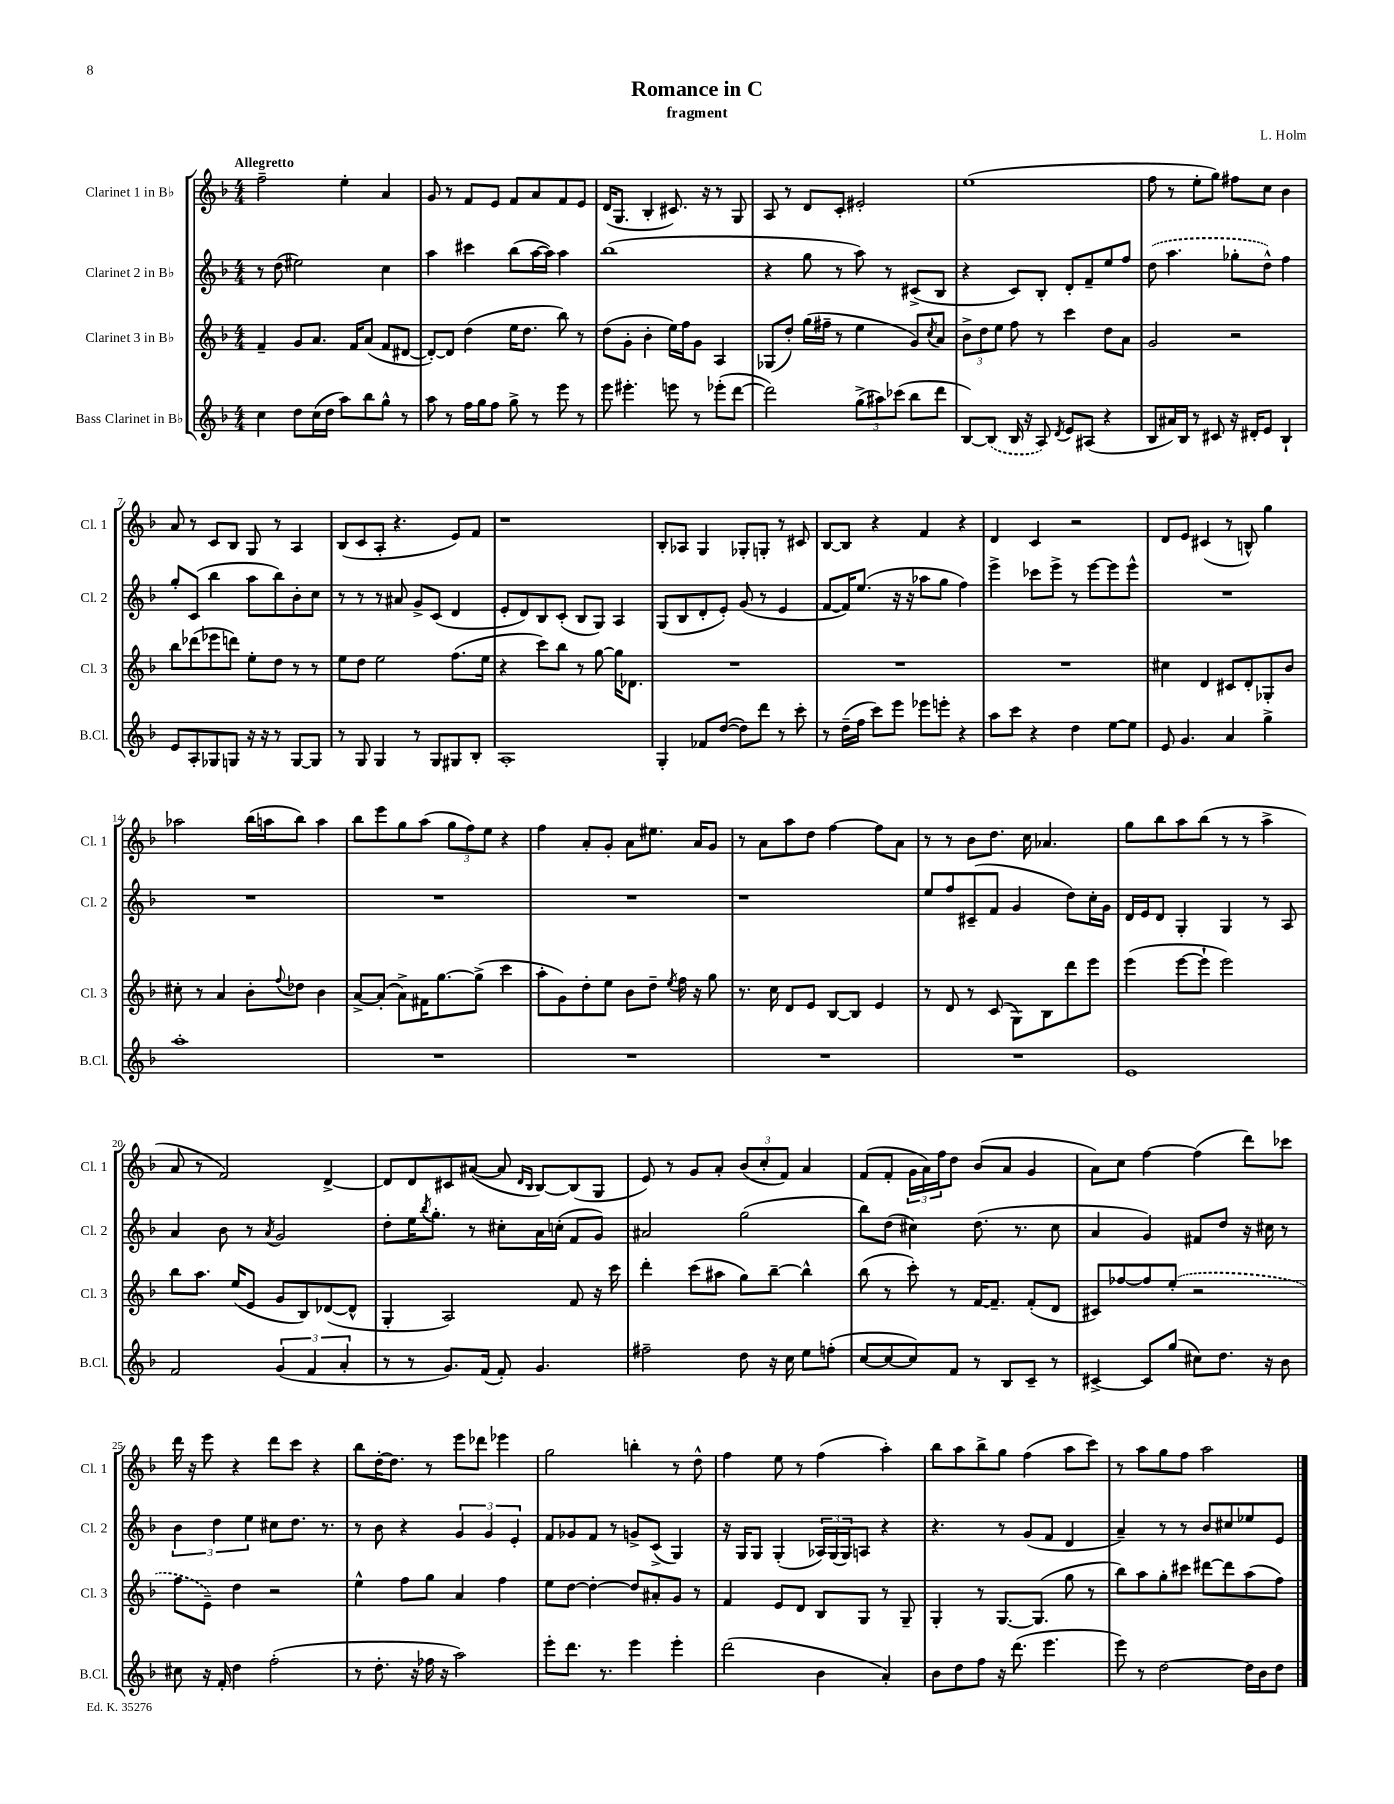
\header { title = "Romance in C" composer = "L. Holm" subtitle = "fragment" }
<<
\new StaffGroup <<
\new Staff = "s0" \with { instrumentName = "Clarinet 1 in Bb" shortInstrumentName = "Cl. 1" } {
    \clef treble \key f \major \numericTimeSignature \time 4/4 \tempo "Allegretto"
    f''2-- e''4-. a'4 |
    g'8 r8 f'8 e'8 f'8 a'8 f'8 e'8 |
    d'16( g8. bes4-. cis'8.) r16 r8 g8 |
    a8 r8 d'8 c'8-. eis'2-. |
    e''1( |
    f''8 r8 e''8-. g''8) fis''8 c''8 bes'4 |
    a'8 r8 c'8 bes8 g8 r8 a4 |
    bes8( c'8 a8-. r4. e'8) f'8 |
    r1 |
    bes8-. aes8 g4 ges8-. g8-. r8 cis'8 |
    bes8~ bes8 r4 f'4 r4 |
    d'4 c'4 r2 |
    d'8 e'8 cis'4( r8 b8-^) g''4 |
    aes''2 bes''16( a''16 bes''8) a''4 |
    bes''8 e'''8 g''8 a''8( \tuplet 3/2 { g''8 f''8) e''8 } r4 |
    f''4 a'8-. g'8-. a'8 eis''8. a'16 g'8 |
    r8 a'8 a''8 d''8 f''4~ f''8 a'8 |
    r8 r8 bes'8 d''8. c''16 aes'4. |
    g''8 bes''8 a''8 bes''8( r8 r8 a''4-> |
    a'8 r8 f'2) d'4~-> |
    d'8 d'8 cis'8 ais'8~( ais'8 \grace { d'16 bes16 } bes8~) bes8( g8 |
    e'8) r8 g'8 a'8-. \tuplet 3/2 { bes'8( c''8-. f'8) } a'4 |
    f'8( f'8-. \tuplet 3/2 { g'16 a'16) f''16 } d''8 bes'8( a'8 g'4 |
    a'8) c''8 f''4~ f''4( d'''8) ces'''8 |
    d'''16 r16 e'''8 r4 d'''8 c'''8 r4 |
    bes''8 d''16~-. d''8. r8 e'''8 des'''8 ees'''4 |
    g''2 b''4-. r8 d''8-^ |
    f''4 e''8 r8 f''4( a''4-.) |
    bes''8 a''8 bes''8-> g''8 f''4( a''8 c'''8) |
    r8 a''8 g''8 f''8 a''2 \bar "|." |
}
\new Staff = "s1" \with { instrumentName = "Clarinet 2 in Bb" shortInstrumentName = "Cl. 2" } {
    \clef treble \key f \major \numericTimeSignature \time 4/4
    r8 d''8( eis''2) c''4 |
    a''4 cis'''4 bes''8( a''16~ a''16) a''4 |
    bes''1( |
    r4 g''8 r8 a''8) r8 cis'8->( bes8 |
    r4 c'8) bes8-. d'8-. f'8-- e''8 f''8 |
    \once \slurDashed d''8( a''4. ges''8-. d''8-^) f''4 |
    g''8-. c'8( bes''4 a''8 bes''8) bes'8-. c''8 |
    r8 r8 r8 ais'8 g'8-> c'8( d'4 |
    e'8-. d'8) bes8 c'8-.( bes8 g8) a4 |
    g8( bes8 d'8-. e'8-.) g'8( r8 e'4 |
    f'8~ f'16) e''8.( r16 r16 aes''8 g''8 f''4) |
    e'''4-> ces'''8 e'''8-> r8 e'''8~ e'''8 e'''8-^ |
    R1 |
    R1 |
    R1 |
    R1 |
    r1 |
    e''8 f''8 cis'8--( f'8 g'4 d''8) c''16-. g'16 |
    d'16 e'16 d'8 g4-. g4 r8 a8 |
    a'4 bes'8 r8 \acciaccatura { a'8 } g'2 |
    d''8-. e''16 \acciaccatura { bes''8 } g''8.-. r8 cis''8-. a'16 c''16-.( f'8 g'8) |
    ais'2 g''2( |
    bes''8) d''8( cis''4) d''8.( r8. cis''8 |
    a'4 g'4) fis'8 d''8 r16 cis''16 r8 |
    \tuplet 3/2 { bes'4 d''4 e''4 } cis''8 d''8. r8. |
    r8 bes'8 r4 \tuplet 3/2 { g'4 g'4 e'4-. } |
    f'8 ges'8 f'8 r8 g'8-> c'8->( g4) |
    r16 g16 g8 g4-.( \tuplet 3/2 { aes16) g16( g16) } a8 r4 |
    r4. r8 g'8( f'8 d'4 |
    a'4--) r8 r8 bes'8 cis''8 ees''8 e'8 \bar "|." |
}
\new Staff = "s2" \with { instrumentName = "Clarinet 3 in Bb" shortInstrumentName = "Cl. 3" } {
    \clef treble \key f \major \numericTimeSignature \time 4/4
    f'4-- g'8 a'8. f'16 a'8( f'8 dis'8~ |
    dis'8~-.) dis'8 d''4( e''16 d''8. bes''8) r8 |
    d''8( g'8-. bes'4-. e''16) f''16 g'8 a4 |
    ges8( d''8-.) g''16( fis''16-- r8 e''4 g'8) \acciaccatura { c''8 } a'8 |
    \tuplet 3/2 { bes'8-> d''8 e''8 } f''8 r8 c'''4 d''8 a'8 |
    g'2 r2 |
    bes''8 des'''8( ees'''8 d'''8) e''8-. d''8 r8 r8 |
    e''8 d''8 e''2 f''8.( e''16 |
    r4 c'''8) bes''8 r8 g''8~ g''16 des'8. |
    R1 |
    R1 |
    R1 |
    cis''4 d'4 cis'8 d'8-. ges8-. bes'8 |
    cis''8-. r8 a'4 bes'8-. \appoggiatura { f''8 } des''8 bes'4 |
    a'8~-> a'8-.( a'8->) fis'16 g''8.~ g''8->( c'''4 |
    a''8-. g'8) d''8-. e''8 bes'8 d''8-- \acciaccatura { e''8 } f''16 r16 g''8 |
    r8. c''16 d'8 e'8 bes8~ bes8 e'4 |
    r8 d'8 r8 c'8( g8) bes8 d'''8 e'''8 |
    e'''4( e'''8~ e'''8-! e'''2) |
    bes''8 a''8. e''16( e'8 g'8 bes8) des'8~( des'8-^ |
    g4-. a2) f'8 r16 c'''16 |
    d'''4-. c'''8( ais''8 g''8) bes''8~-- bes''4-^ |
    bes''8( r8 c'''8-.) r8 f'16~ f'8.-- f'8-.( d'8 |
    cis'8) fes''8~ fes''8 \once \slurDashed e''8-.( r2 |
    f''8 e'8--) d''4 r2 |
    e''4-^ f''8 g''8 a'4 f''4 |
    e''8 d''8~ d''4~-. d''8 ais'8-. g'8 r8 |
    f'4 e'8 d'8 bes8 g8 r8 g8-- |
    g4-. r8 g8.~ g8.( g''8 r8 |
    bes''8) a''8 g''8-. cis'''8 dis'''8~ dis'''8 a''8( f''8) \bar "|." |
}
\new Staff = "s3" \with { instrumentName = "Bass Clarinet in Bb" shortInstrumentName = "B.Cl." } {
    \clef treble \key f \major \numericTimeSignature \time 4/4
    c''4 d''8 c''16( d''16 a''8) bes''8 g''8-^ r8 |
    a''8 r8 f''16 g''16 f''8 g''8-> r8 e'''8 r8 |
    e'''8 eis'''4.-. e'''8 r8 ees'''8-.( d'''8~ |
    d'''2) \tuplet 3/2 { g''8->( ais''8) ces'''8( } bes''8 d'''8 |
    bes8~) \once \slurDashed bes8( bes16 r16 a8) \acciaccatura { d'8 } e'8 ais8( r4 |
    bes8 ais'16) bes16 r8 cis'8 r16 dis'16-. e'8 bes4-! |
    e'8 a8-. ges8 g8 r16 r16 r8 g8~ g8 |
    r8 g8 g4 r8 g8 gis8 bes8-. |
    a1-. |
    g4-. fes'8 d''8~( d''8) d'''8 r8 c'''8-. |
    r8 d''16--( f''16 c'''8) e'''8 ees'''8 e'''8-. r4 |
    a''8 c'''8 r4 d''4 e''8~ e''8 |
    e'8 g'4. a'4 g''4-> |
    a''1-. |
    R1 |
    R1 |
    R1 |
    R1 |
    e'1 |
    f'2 \tuplet 3/2 { g'4( f'4 a'4-. } |
    r8 r8 g'8.) f'16( f'8-.) g'4. |
    fis''2-- d''8 r16 c''16 e''8 f''8-.( |
    c''8~ c''8~ c''8) f'8 r8 bes8 c'8-- r8 |
    cis'4~-> cis'8 g''8( cis''8) d''8. r16 bes'8 |
    cis''8 r16 f'16-. d''4 f''2-.( |
    r8 d''8.-. r16 fes''16 r16 a''2) |
    e'''8-. d'''8. r8. e'''4 e'''4-. |
    d'''2( bes'4 a'4-.) |
    bes'8 d''8 f''8 r16 d'''8.( e'''4. |
    e'''8) r8 d''2~ d''16 bes'16 d''8 \bar "|." |
}
>>
>>
